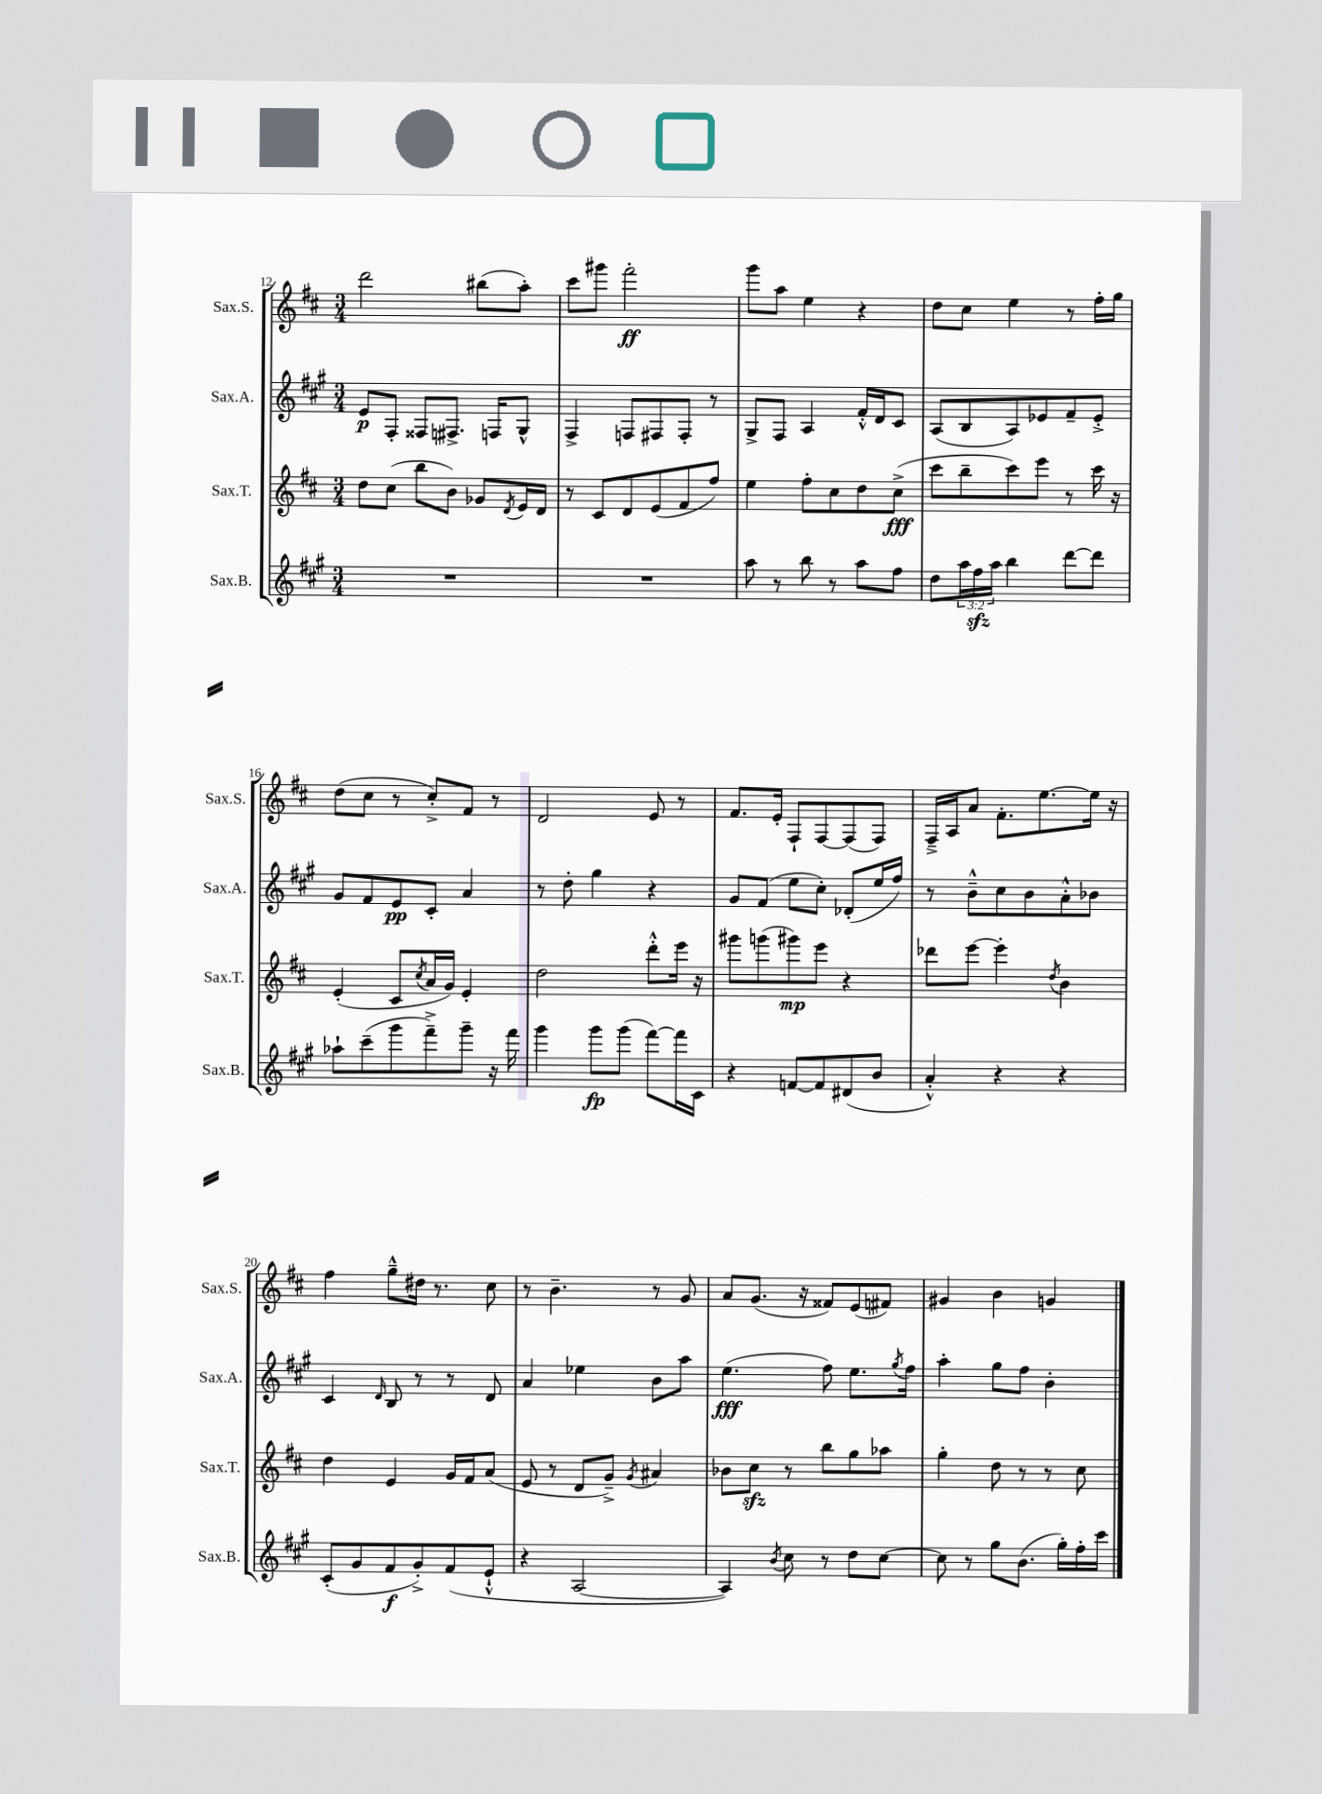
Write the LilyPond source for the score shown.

<<
\new StaffGroup <<
\new Staff = "s0" \with { instrumentName = "Sax.S." shortInstrumentName = "Sax.S." } {
    \clef treble \key d \major \numericTimeSignature \time 3/4
    d'''2 bis''8( a''8-.) |
    cis'''8 gis'''8 fis'''2-.\ff |
    g'''8 a''8 e''4 r4 |
    d''8 cis''8 e''4 r8 fis''16-. g''16 |
    d''8( cis''8 r8 cis''8-.->) fis'8 r8 |
    d'2 e'8 r8 |
    fis'8. e'16-. fis8-! fis8~ fis8( fis8) |
    fis16---> a16 a'8 fis'8.-. e''8.~ e''16 r16 |
    fis''4 g''8---^ dis''16 r8. cis''8 |
    r8 b'4.-- r8 g'8 |
    a'8 g'8.( r16 fisis'8) e'8( fis'8) |
    gis'4 b'4 g'4 \bar "|." |
}
\new Staff = "s1" \with { instrumentName = "Sax.A." shortInstrumentName = "Sax.A." } {
    \clef treble \key a \major \numericTimeSignature \time 3/4
    e'8\p fis8-. fisis8 fis8.-> f16 gis8-^ |
    fis4-> f8 fis8 fis8-. r8 |
    gis8-> fis8 a4 fis'16-.-^ d'16 cis'8 |
    a8( b8 a8) ees'8 fis'8-- ees'8-.-> |
    gis'8 fis'8 e'8\pp cis'8-. a'4 |
    r8 d''8-. gis''4 r4 |
    gis'8 fis'8( e''8 cis''8-.) des'8-.( e''16 fis''16) |
    r8 b'8---^ cis''8 b'8 a'8-.-^ bes'8 |
    cis'4 \grace { d'16 } b8 r8 r8 d'8 |
    a'4 ees''4 b'8 a''8 |
    e''4.\fff( fis''8) e''8. \acciaccatura { gis''8 } fis''16 |
    a''4-. gis''8 fis''8 b'4-. \bar "|." |
}
\new Staff = "s2" \with { instrumentName = "Sax.T." shortInstrumentName = "Sax.T." } {
    \clef treble \key d \major \numericTimeSignature \time 3/4
    d''8 cis''8( b''8 b'8) ges'8 \acciaccatura { d'8 } e'16 d'16 |
    r8 cis'8 d'8 e'8( fis'8 fis''8) |
    e''4 fis''8-. cis''8 d''8 cis''8->\fff( |
    cis'''8 b''8-- cis'''8) e'''8 r8 cis'''16 r16 |
    e'4-.( cis'8 \acciaccatura { cis''8 } a'16 g'16) e'4-. |
    d''2 d'''8-.-^ e'''16 r16 |
    gis'''8 g'''8( gis'''8\mp) e'''8 r4 |
    des'''8 e'''8~ e'''4-. \acciaccatura { d''8 } b'4 |
    d''4 e'4 g'16 fis'16 a'8( |
    e'8 r8 d'8 g'8--->) \acciaccatura { g'8 } ais'4 |
    bes'8 cis''8\sfz r8 b''8 g''8 aes''8 |
    g''4-. d''8 r8 r8 cis''8 \bar "|." |
}
\new Staff = "s3" \with { instrumentName = "Sax.B." shortInstrumentName = "Sax.B." } {
    \clef treble \key a \major \numericTimeSignature \time 3/4 \override Staff.TupletNumber.text = #tuplet-number::calc-fraction-text
    R2. |
    R2. |
    a''8 r8 b''8 r8 a''8 fis''8 |
    d''8 \tuplet 3/2 { a''16 fis''16\sfz a''16 } b''4 d'''8~ d'''8 |
    aes''8-! cis'''8--( gis'''8 fis'''8--->) gis'''8-- r16 fis'''16 |
    gis'''4 gis'''8\fp gis'''8( fis'''8~) fis'''16 cis'16 |
    r4 f'8~ f'8 dis'8( b'8 |
    a'4-.-^) r4 r4 |
    cis'8-.( gis'8 fis'8\f gis'8-.->) fis'8( e'8-!-^ |
    r4 a2~ |
    a4) \acciaccatura { b'8 } cis''8 r8 d''8 cis''8~ |
    cis''8 r8 gis''8 b'8.( gis''16-.) fis''16-. cis'''16 \bar "|." |
}
>>
>>
\layout { \context { \Score currentBarNumber = #12 } }
